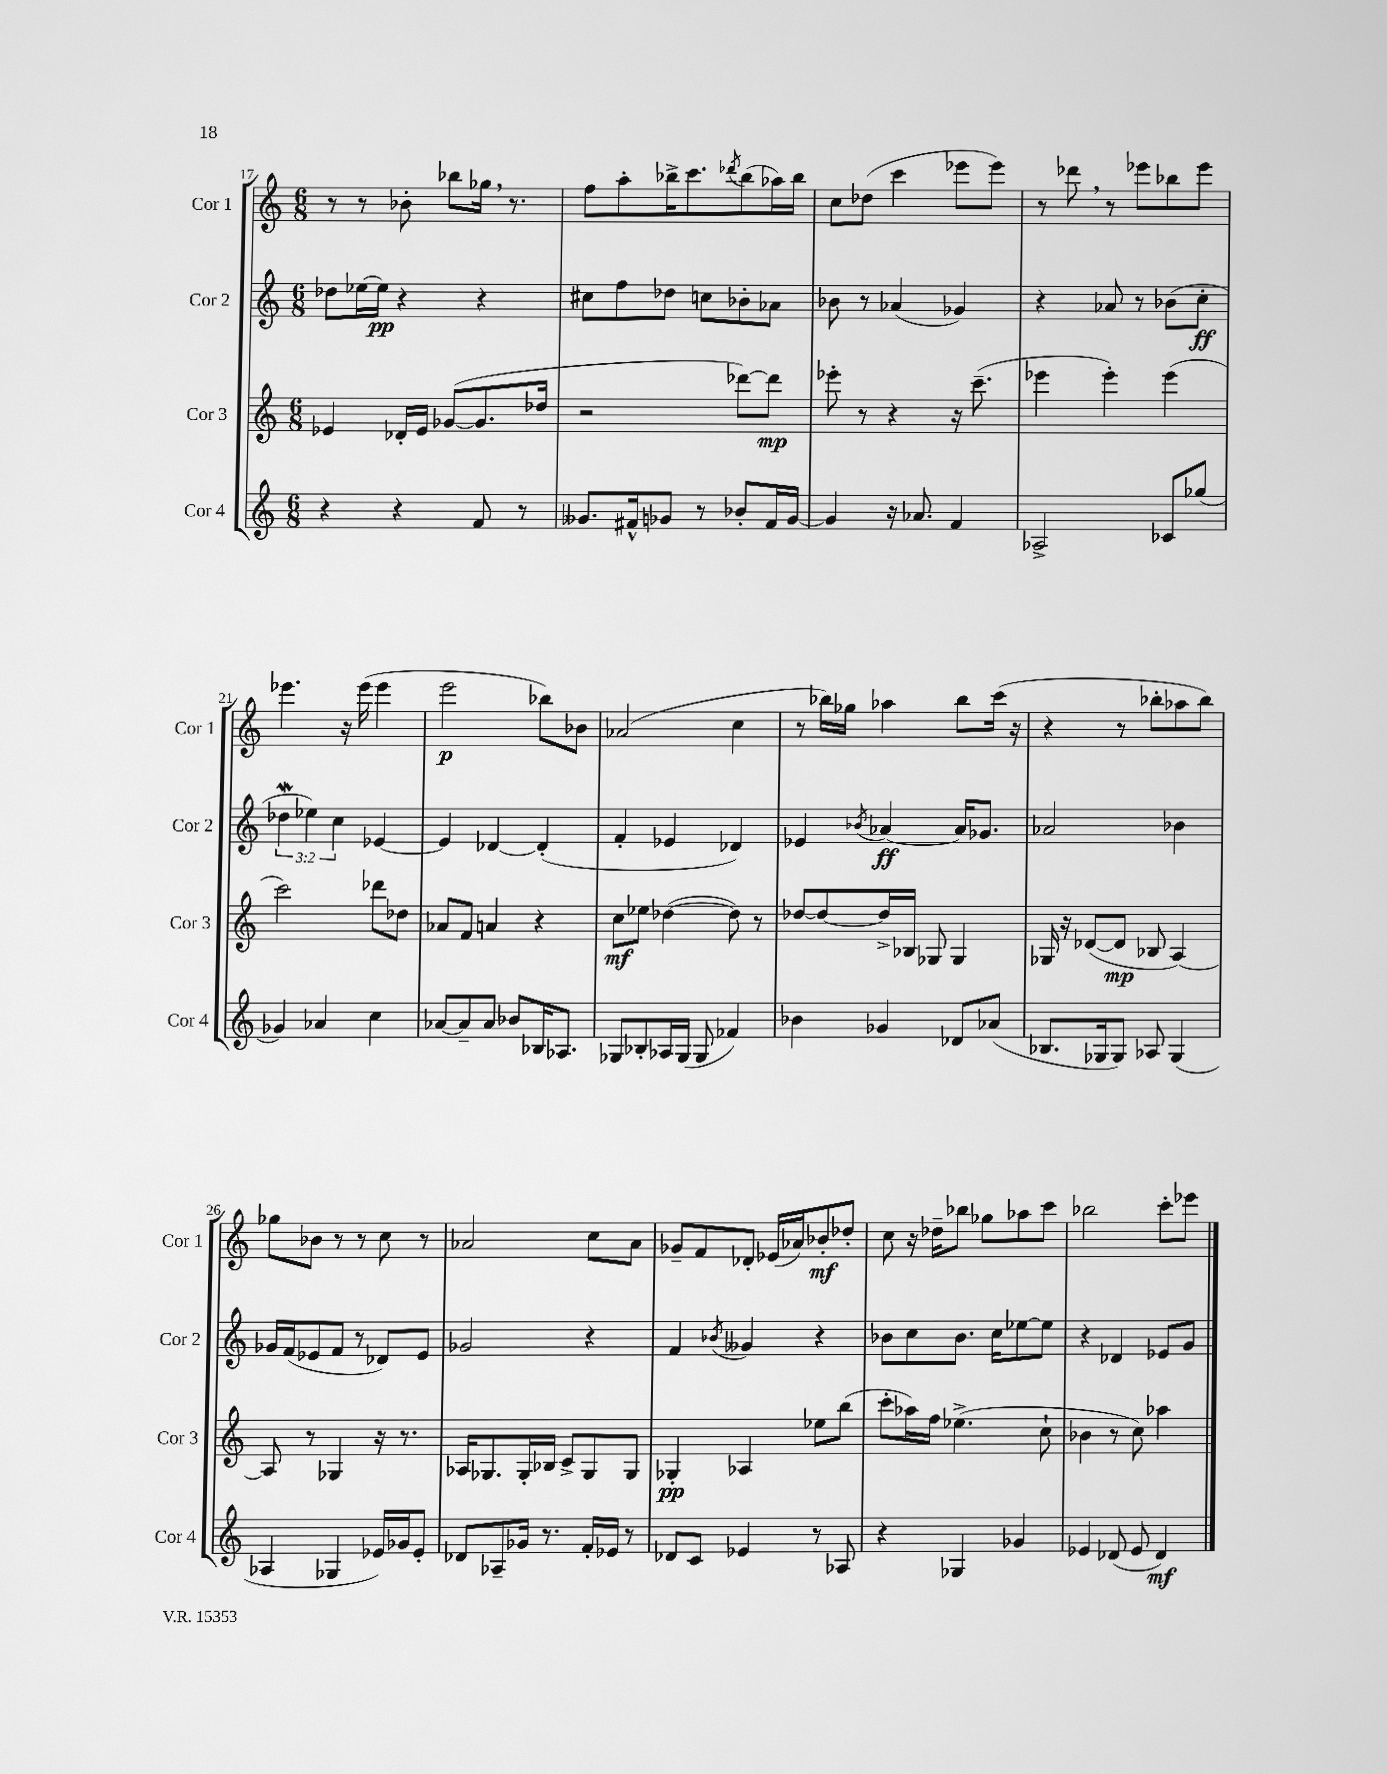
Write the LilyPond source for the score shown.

<<
\new StaffGroup <<
\new Staff = "s0" \with { instrumentName = "Cor 1" shortInstrumentName = "Cor 1" } {
    \clef treble \key c \major \numericTimeSignature \time 6/8
    r8 r8 bes'8-. bes''8 ges''16 \breathe r8. |
    f''8 a''8-. bes''16-> c'''8. \acciaccatura { des'''8 } bes''8( aes''16) bes''16 |
    c''8 des''8( c'''4 ees'''8 ees'''8) |
    r8 des'''8 \breathe r8 ees'''8 bes''8 ees'''8 |
    ees'''4. r16 ees'''16( ees'''4 |
    e'''2\p bes''8) bes'8 |
    aes'2( c''4 |
    r8 bes''16) ges''16 aes''4 bes''8 c'''16( r16 |
    r4 r8 bes''8-. aes''8 bes''8) |
    ges''8 bes'8 r8 r8 c''8 r8 |
    aes'2 c''8 aes'8 |
    ges'8-- f'8 des'8-. ees'16( aes'16) bes'8-.\mf des''8-. |
    c''8 r16 des''16-- bes''8 ges''8 aes''8 c'''8 |
    bes''2 c'''8-. ees'''8 \bar "|." |
}
\new Staff = "s1" \with { instrumentName = "Cor 2" shortInstrumentName = "Cor 2" } {
    \clef treble \key c \major \numericTimeSignature \time 6/8 \override Staff.TupletNumber.text = #tuplet-number::calc-fraction-text
    des''8 ees''16~ ees''16\pp r4 r4 |
    cis''8 f''8 des''8 c''8 bes'8-. aes'8 |
    bes'8 r8 aes'4( ges'4) |
    r4 aes'8 r8 bes'8( c''8-.\ff |
    \tuplet 3/2 { des''4\mordent ees''4) c''4 } ees'4~ |
    ees'4 des'4~ des'4-.( |
    f'4-. ees'4 des'4) |
    ees'4 \acciaccatura { bes'8 } aes'4~\ff aes'16 ges'8. |
    aes'2 bes'4 |
    ges'16 f'16( ees'8 f'8 r8 des'8) ees'8 |
    ges'2 r4 |
    f'4 \acciaccatura { bes'8 } geses'4 r4 |
    bes'8 c''8 bes'8. c''16 ees''8~ ees''8 |
    r4 des'4 ees'8 g'8 \bar "|." |
}
\new Staff = "s2" \with { instrumentName = "Cor 3" shortInstrumentName = "Cor 3" } {
    \clef treble \key c \major \numericTimeSignature \time 6/8
    ees'4 des'16-. ees'16 ges'8~( ges'8. des''16 |
    r2 des'''8~) des'''8\mp |
    ees'''8-. r8 r4 r16 c'''8.--( |
    ees'''4 ees'''4-.) ees'''4( |
    c'''2) des'''8 des''8 |
    aes'8 f'8 a'4 r4 |
    c''8\mf ees''8 des''4~( des''8) r8 |
    des''8~ des''8~ des''16-> bes16 ges8 ges4 |
    ges16 r16 des'8~( des'8\mp bes8 a4~) |
    a8 r8 ges4 r16 r8. |
    aes16 ges8. ges16-. bes16 c'8-> ges8 ges8 |
    ges4-.\pp aes4 ees''8 b''8( |
    c'''8-. aes''16) f''16 ees''4.->( c''8-! |
    bes'4 r8 c''8) aes''4 \bar "|." |
}
\new Staff = "s3" \with { instrumentName = "Cor 4" shortInstrumentName = "Cor 4" } {
    \clef treble \key c \major \numericTimeSignature \time 6/8
    r4 r4 f'8 r8 |
    geses'8. fis'16-^ ges'8 r8 bes'8-. fis'16 ges'16~ |
    ges'4 r16 aes'8. f'4 |
    aes2-> ces'8 ges''8( |
    ges'4) aes'4 c''4 |
    aes'8~ aes'8-- aes'8 bes'8 bes16 aes8. |
    ges8 bes8-. aes16 ges16( ges8 fes'4) |
    bes'4 ges'4 des'8 aes'8( |
    bes8. ges16 ges8) aes8 ges4( |
    aes4 ges4 ees'16) ges'16 ees'8-. |
    des'8 aes8-- ges'16 r8. f'16-. ees'16 r8 |
    des'8 c'8 ees'4 r8 aes8 |
    r4 ges4 ges'4 |
    ees'4 des'8( ees'8 des'4\mf) \bar "|." |
}
>>
>>
\layout { \context { \Score currentBarNumber = #17 } }
